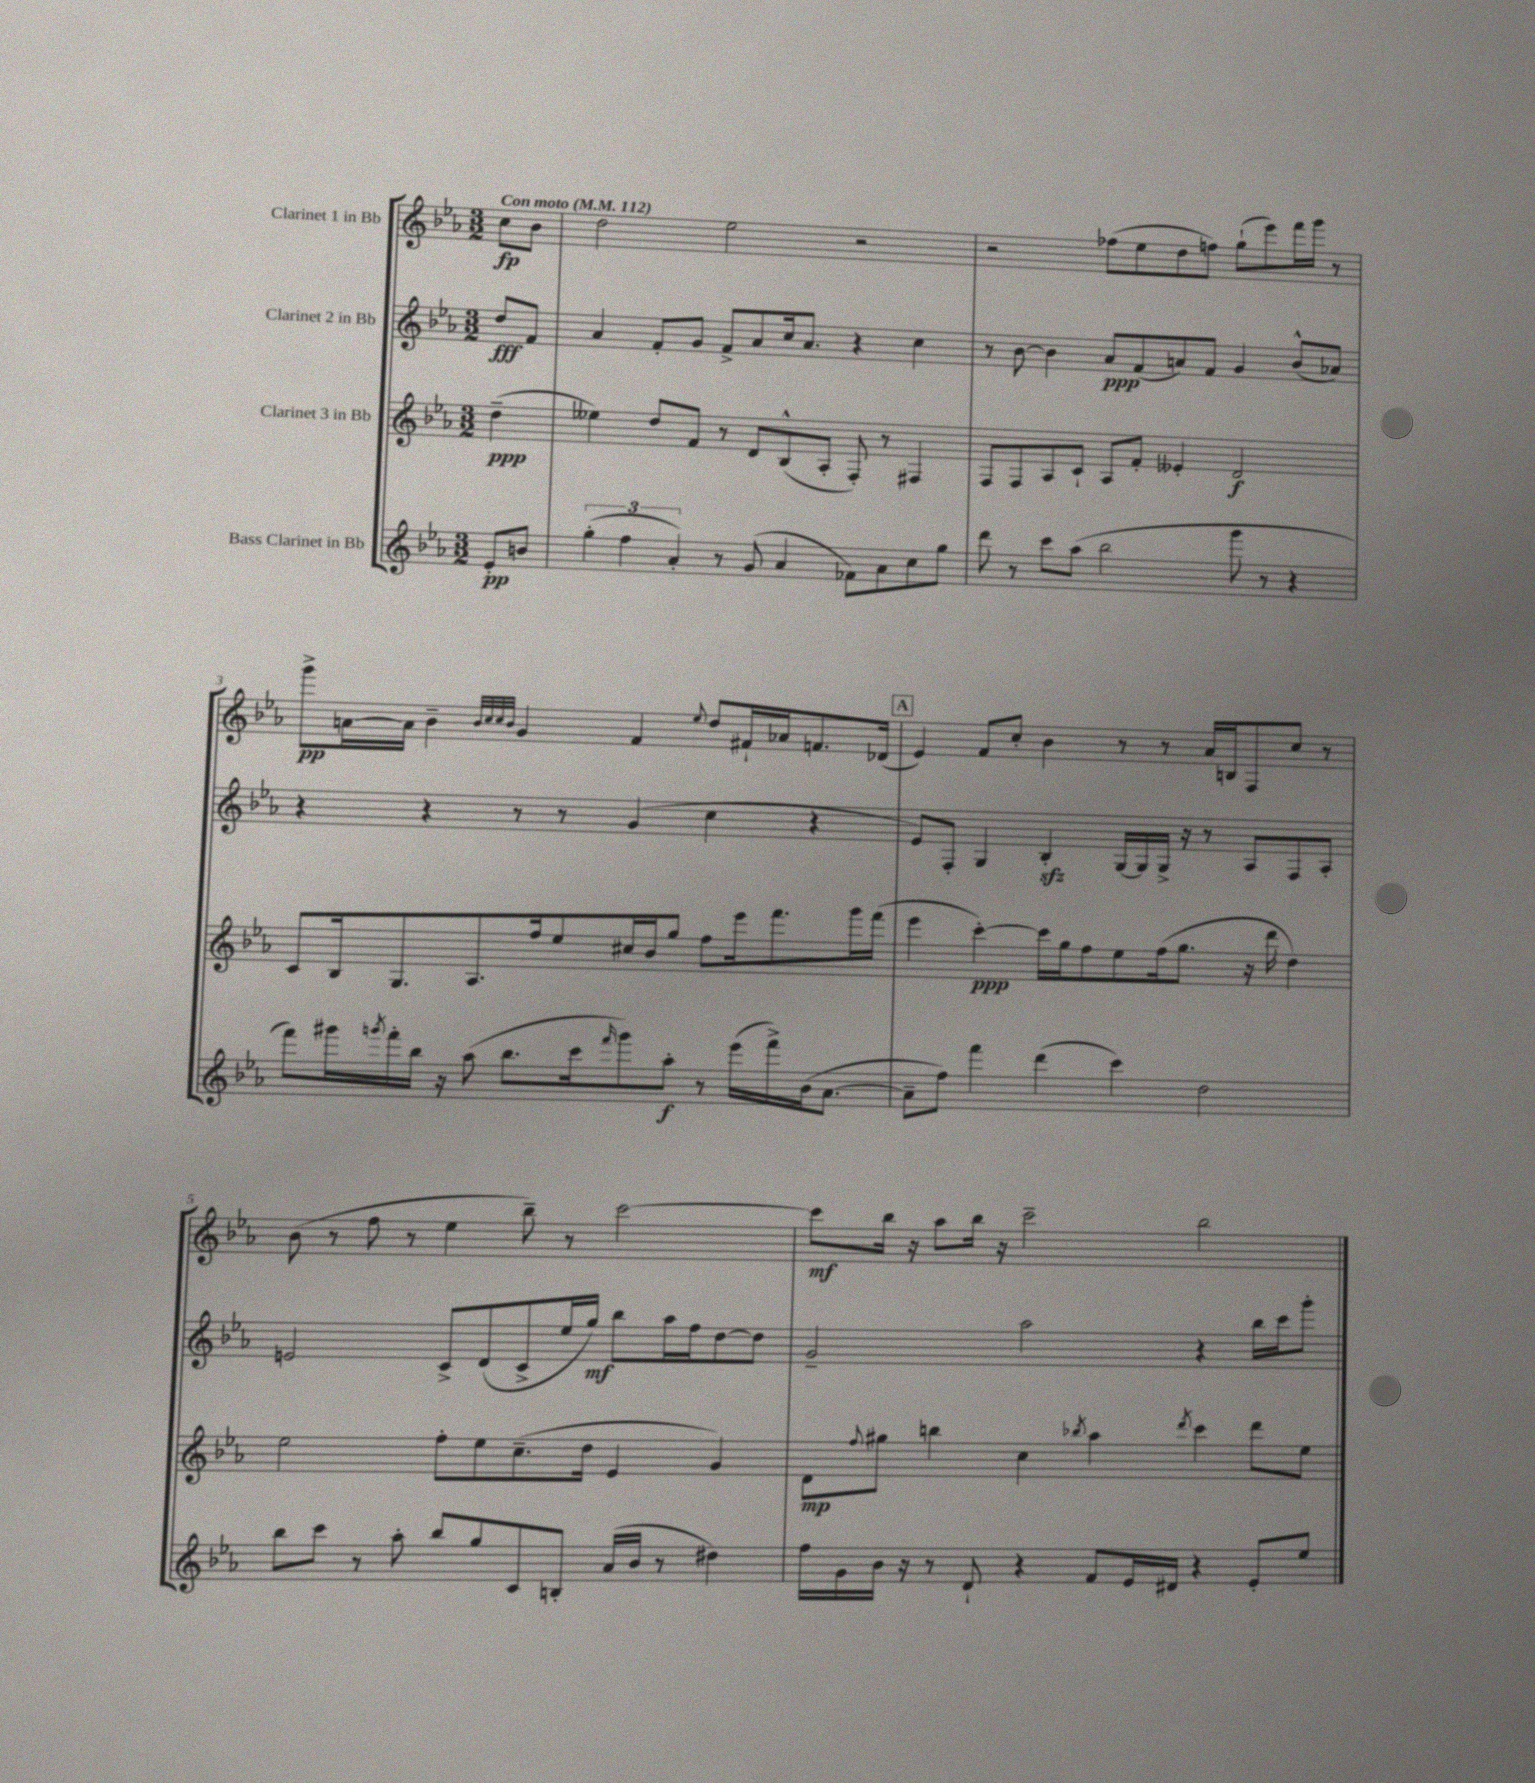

**kern	**dynam	**kern	**dynam	**kern	**dynam	**kern	**dynam
*part4	*part4	*part3	*part3	*part2	*part2	*part1	*part1
*staff4	*staff4	*staff3	*staff3	*staff2	*staff2	*staff1	*staff1
*I"Bass Clarinet in Bb	*	*I"Clarinet 3 in Bb	*	*I"Clarinet 2 in Bb	*	*I"Clarinet 1 in Bb	*
*clefG2	*	*clefG2	*	*clefG2	*	*clefG2	*
*k[b-e-a-]	*	*k[b-e-a-]	*	*k[b-e-a-]	*	*k[b-e-a-]	*
*M3/2	*	*M3/2	*	*M3/2	*	*M3/2	*
*MM112	*	*MM112	*	*MM112	*	*MM112	*
=	=	=	=	=	=	=	=
!	!	!	!	!	!	!LO:TX:a:B:t=Con moto	!
8e-'/L	pp	(4dd~\	ppp	8dd/L	fff	8cc\L	fp
8bn/J	.	.	.	8f/J	.	8b-\J	.
=1	=1	=1	=1	=1	=1	=1	=1
(6gg'\	.	4ee--X\)	.	4a-/	.	2dd\	.
6ff\	.	.	.	.	.	.	.
.	.	8dd/L	.	8f'/L	.	.	.
6a-'/)	.	.	.	.	.	.	.
.	.	8f/J	.	8g/J	.	.	.
8r	.	8r	.	8f^/L	.	2ee-\	.
(8g/	.	8d/L	.	8a-/	.	.	.
4a-/	.	(8B-^^/	.	16cc/k	.	.	.
.	.	.	.	8.a-/J	.	.	.
.	.	8A-'/J	.	.	.	.	.
8f-X\L)	.	8F'/)	.	4r	.	2r	.
8a-\	.	8r	.	.	.	.	.
8cc\	.	4F#X/	.	4cc\	.	.	.
8gg\J	.	.	.	.	.	.	.
=2	=2	=2	=2	=2	=2	=2	=2
8ddd\	.	8F/L	.	8r	.	2r	.
8r	.	8F/	.	[8b-\	.	.	.
8ccc\L	.	8A-/	.	4b-\]	.	.	.
(8aa-\J	.	8c`/J	.	.	.	.	.
2bb-\	.	8A-/L	.	8a-/L	ppp	(8ff-X\L	.
.	.	8f'/J	.	(8f/	.	8ee-\	.
.	.	4e--X'/	.	8an/)	.	8dd\	.
.	.	.	.	8f/J	.	8ffn\J)	.
8ggg\	.	2d/	f	4g/	.	(8gg`\L	.
8r	.	.	.	.	.	8eee-\)	.
4r	.	.	.	(8b-^^/L	.	16fff\L	.
.	.	.	.	.	.	16ggg\JJ	.
.	.	.	.	8a-X/J)	.	8r	.
!!LO:LB:g=z
=3	=3	=3	=3	=3	=3	=3	=3
8fff\L)	.	8c/L	.	4r	.	8ggg^\L	pp
16ggg#X\L	.	16B-/k	.	.	.	[16an\L	.
8qgggn/	.	.	.	.	.	.	.
16fff'\	.	8.G/	.	.	.	16a\JJ]	.
16bb-\JJ	.	.	.	4r	.	4b-~\	.
16r	.	.	.	.	.	.	.
(8aa-\	.	8.A-/	.	.	.	.	.
.	.	.	.	.	.	32qqb-/LLL	.
.	.	.	.	.	.	32qqcc/	.
.	.	.	.	.	.	32qqcc/	.
.	.	.	.	.	.	32qqb-/JJJ	.
8.bb-\L	.	.	.	8r	.	4g/	.
.	.	16ff/k	.	.	.	.	.
.	.	8ee-/	.	8r	.	.	.
16ccc\k	.	.	.	.	.	.	.
16qqfff/	.	.	.	.	.	.	.
8ggg\)	.	16cc#X/L	.	(4g/	.	4f/	.
.	.	16b-/J	.	.	.	.	.
8aa-'\J	f	8gg/J	.	.	.	.	.
.	.	.	.	.	.	8qqee-/	.
8r	.	8ff\L	.	4cc\	.	8dd/L	.
(16eee-\LL	.	16eee-\k	.	.	.	16f#X`/L	.
16fff^\)	.	8.fff\	.	.	.	16a-X/J	.
(16b-\J	.	.	.	4r	.	8.fn/	.
[8.a-\J	.	.	.	.	.	.	.
.	.	16ggg\L	.	.	.	.	.
.	.	(16fff\JJ	.	.	.	(16d-X/Jk	.
!!LO:REH:place=s1:t=A
=4	=4	=4	=4	=4	=4	=4	=4
8a-~\L]	.	4eee-\	.	8e-/L)	.	4e-/)	.
8ff\J)	.	.	.	8F'/J	.	.	.
4fff\	.	[4ccc'\)	ppp	4G/	.	8f/L	.
.	.	.	.	.	.	8cc'/J	.
(4ddd\	.	16ccc\LL]	.	4B-zz'/	.	4b-\	.
.	.	16gg\J	.	.	.	.	.
.	.	8ff\	.	.	.	.	.
4ccc\)	.	8ee-\	.	[16G/LL	.	8r	.
.	.	.	.	16G/]	.	.	.
.	.	(16ff\k	.	16G^/JJ	.	8r	.
.	.	8.gg\J	.	16r	.	.	.
2dd\	.	.	.	8r	.	16a-/LL	.
.	.	.	.	.	.	16Bn/J	.
.	.	16r	.	8A-/L	.	8F/	.
.	.	16ddd\	.	.	.	.	.
.	.	4dd\)	.	8F/	.	8cc/J	.
.	.	.	.	8A-'/J	.	8r	.
!!LO:LB:g=z
=5	=5	=5	=5	=5	=5	=5	=5
8bb-\L	.	2ee-\	.	2en/	.	(8b-\	.
8ccc\J	.	.	.	.	.	8r	.
8r	.	.	.	.	.	8ff\	.
8aa-'\	.	.	.	.	.	8r	.
8bb-/L	.	8ff'\L	.	8c^/L	.	4ee-\	.
8gg/	.	8ee-\	.	(8d/	.	.	.
8c/	.	(8.cc~\	.	8c^/	.	8bb-~\)	.
8Bn'/J	.	.	.	16ee-/L	.	8r	.
.	.	16dd\Jk	.	16gg/JJ)	mf	.	.
(16a-/LL	.	4e-/	.	8bb-\L	.	[2ccc\	.
16b-/JJ	.	.	.	.	.	.	.
8r	.	.	.	16aa-\L	.	.	.
.	.	.	.	16ff\J	.	.	.
4dd#X\)	.	4g/)	.	[8dd\	.	.	.
.	.	.	.	8dd\J]	.	.	.
=6	=6	=6	=6	=6	=6	=6	=6
16ff\LL	.	8d\L	mp	2g~/	.	8ccc\L]	mf
16g\	.	.	.	.	.	.	.
.	.	8qqff/	.	.	.	.	.
16b-\JJ	.	8gg#X\J	.	.	.	16bb-\Jk	.
16r	.	.	.	.	.	16r	.
8r	.	4bbn\	.	.	.	8aa-\L	.
8d`/	.	.	.	.	.	16bb-\Jk	.
.	.	.	.	.	.	16r	.
4r	.	4cc\	.	2aa-\	.	2ccc~\	.
.	.	8qbb-X/	.	.	.	.	.
8f/L	.	4aa-\	.	.	.	.	.
16e-/L	.	.	.	.	.	.	.
16d#X/JJ	.	.	.	.	.	.	.
.	.	8qddd/	.	.	.	.	.
4r	.	4ccc\	.	4r	.	2bb-\	.
8e-'/L	.	8ddd\L	.	16bb-\LL	.	.	.
.	.	.	.	16ccc\J	.	.	.
8ee-/J	.	8ee-\J	.	8ggg'\J	.	.	.
==	==	==	==	==	==	==	==
*-	*-	*-	*-	*-	*-	*-	*-
